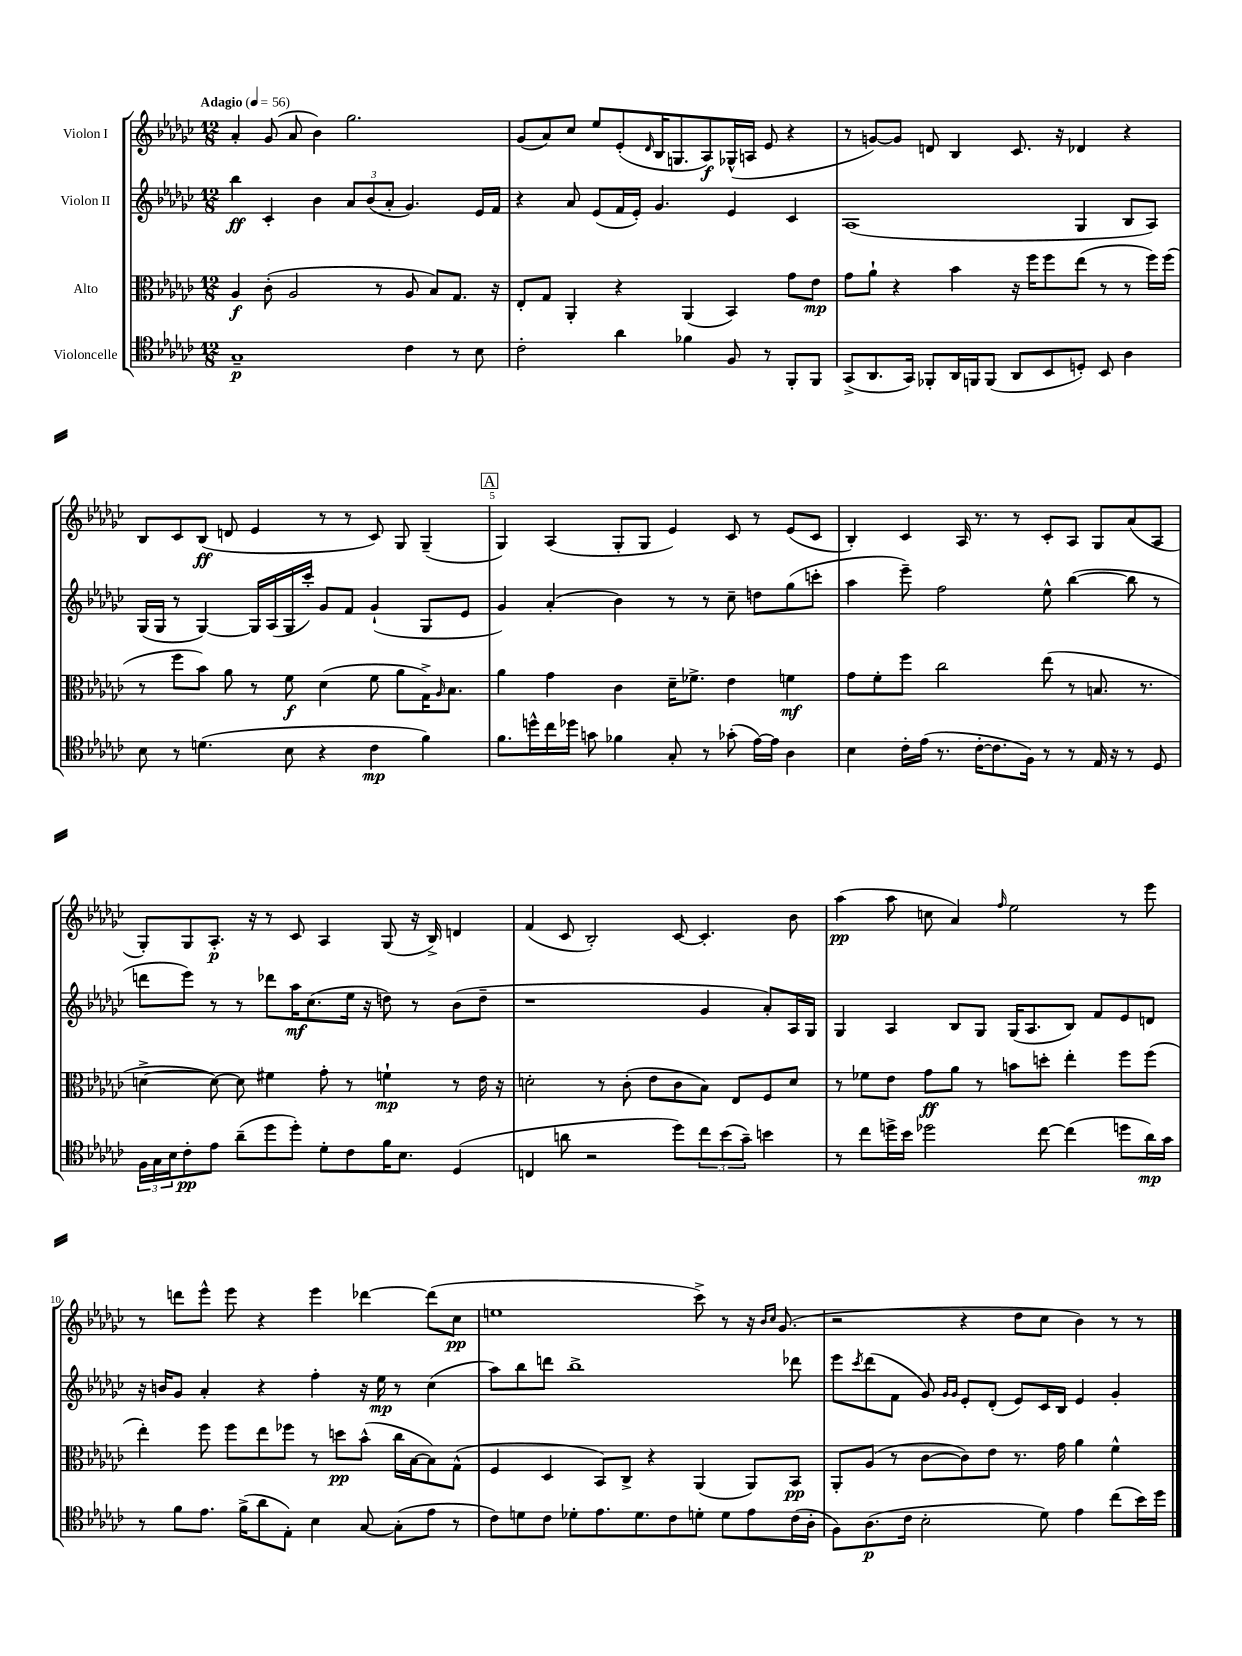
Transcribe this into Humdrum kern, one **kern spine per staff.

**kern	**kern	**kern	**kern
*staff4	*staff3	*staff2	*staff1
*clefC4	*clefC3	*clefG2	*clefG2
*k[b-e-a-d-g-c-]	*k[b-e-a-d-g-c-]	*k[b-e-a-d-g-c-]	*k[b-e-a-d-g-c-]
*M12/8	*M12/8	*M12/8	*M12/8
*MM56	*MM56	*MM56	*MM56
1G-~	4A-	4bb-	4a-'
.	(8c-'	4c-'	(8g-
.	2A-	.	8a-
.	.	4b-	4b-)
.	.	12a-	2.gg-
.	.	(12b-	.
.	8r	.	.
.	.	12a-'	.
4c-	8A-	4.g-)	.
.	8B-)	.	.
8r	8.G-	.	.
8B-	.	16e-	.
.	16r	16f	.
=	=	=	=
2c-'	8E-'	4r	(8g-
.	8G-	.	8a-)
.	4AA-'	8a-	8cc-
.	.	(8e-	8ee-
4a-	4r	16f	(8e-'
.	.	16e-')	.
.	.	.	16qqd-
.	.	4.g-	16B-
.	.	.	8.G
4f-	(4AA-	.	.
.	.	.	8A-)
8F	4BB-)	4e-	(16G-^^
.	.	.	16A
8r	.	.	8e-
8FF'	8g-	4c-	4r
8FF	8e-	.	.
=	=	=	=
(8GG-^	8g-	(1A-	8r
8.AA-	8a-`	.	[8g)
.	4r	.	8g]
16GG-)	.	.	.
8FF-'	.	.	8d
16AA-	4b-	.	4B-
16FF	.	.	.
(8FF	.	.	.
8AA-	16r	.	8.c-
.	16ff	.	.
8BB-	8ff	.	.
.	.	.	16r
8D')	(8ee-	4G-	4d-
8BB-	8r	.	.
4A-	8r	8B-	4r
.	16ff)	8A-)	.
.	(16ff	.	.
=	=	=	=
8B-	8r	(16G-	8B-
.	.	16G-	.
8r	8ff	8r	8c-
(4.d	8b-)	[4G-)	(8B-
.	8a-	.	8d
.	8r	16G-]	4e-
.	.	(16A-	.
8B-	8f	16G-	.
.	.	16ccc-')	.
4r	(4d-	8g-	8r
.	.	8f	8r
4c-	8f	(4g-`	8c-)
.	8a-	.	8G-
4f)	16G-^)	8G-	(4G-~
.	16qqA-	.	.
.	8.B-	.	.
.	.	8e-	.
=	=	=	=
8.f	4a-	4g-)	4G-)
16dd^^	.	.	.
16cc-	4g-	(4a-'	(4A-
16dd-	.	.	.
8g	.	.	.
4f-	4c-	4b-)	8G-'
.	.	.	8G-
8G-'	16d-~	8r	4e-)
.	8.f-^	.	.
8r	.	8r	.
(8g-'	4e-	8cc-~	8c-
[16e-)	.	8dd	8r
16e-]	.	.	.
4A-	4f	(8gg-	(8e-
.	.	8ccc'	8c-
=	=	=	=
4B-	8g-	4aa-	4B-')
.	8f'	.	.
16c-'	8ff	8eee-~)	4c-
(16e-	.	.	.
8.r	2cc-	2ff	.
.	.	.	16A-
[16c-'	.	.	8.r
8.c-]	.	.	.
.	.	.	8r
16F)	.	.	.
8r	(8ee-	8ee-^^	8c-'
8r	8r	([4bb-	8A-
16E-	8.B	.	8G-
16r	.	.	.
8r	.	8bb-]	(8a-
.	8.r	.	.
8D-	.	8r	8A-
=	=	=	=
24F	[4d^	8ddd	8G-')
24G-	.	.	.
24B-	.	.	.
8c-'	.	8eee-)	8G-
8e-	8d_)	8r	8.A-'
(8a-~	8d]	8r	.
.	.	.	16r
8dd-	4f#	8ddd-	8r
8dd-')	.	16aa-	8c-
.	.	(8.cc-	.
8d-'	8g-'	.	4A-
8c-	8r	16ee-	.
.	.	16r	.
16f	4f`	8dd)	(8G-
8.B-	.	.	.
.	.	8r	16r
.	.	.	16B-^)
(4D-	8r	(8b-	4d
.	16e-	8dd~	.
.	16r	.	.
=	=	=	=
4C	2d'	1r	(4f
8a	.	.	8c-
2r	.	.	2B-')
.	8r	.	.
.	(8c-'	.	.
.	8e-	.	.
8dd-)	8c-	.	[8c-
12cc-	8B-)	4g-	4.c-']
(12b-	.	.	.
.	8E-	.	.
12g-~)	.	.	.
4b	8F	8a-')	.
.	8d	16A-	8b-
.	.	16G-	.
=	=	=	=
8r	8r	4G-	(4aa-
8cc-	8f-	.	.
16dd^	8e-	4A-	8aa-
16b-	.	.	.
2dd-	8g-	.	8cc
.	8a-	8B-	4a-)
.	8r	8G-	.
.	.	.	16qqff
.	8b	(16G-	2ee-
.	.	8.A-	.
[8cc-	8dd'	.	.
(4cc-]	4ee-'	8B-)	.
.	.	8f	.
8dd	8ff	8e-	8r
16a-)	(8ff	8d	8eee-
16g-	.	.	.
=	=	=	=
8r	4ee-')	16r	8r
.	.	16b	.
8f	.	8g-	8ddd
8.e-	8ff	4a-'	8eee-^^
.	8ff	.	8eee-
(16f^	.	.	.
8a-	8ee-	4r	4r
8E-')	8ff-	.	.
4B-	8r	4ff'	4eee-
.	8dd	.	.
[8G-	(8b-^^	16r	[4ddd-
.	.	16ee-	.
(8G-']	16cc-	8r	.
.	[16B-	.	.
8e-	8B-])	(4cc-	(8ddd-]
8r	(8G-^^	.	8cc-
=	=	=	=
8c-)	4F	8aa-)	1ee
8d	.	8bb-	.
8c-	4D-	8ddd	.
8d-'	.	1bb-^	.
8.e-	8BB-)	.	.
.	8C-^	.	.
8.d-	.	.	.
.	4r	.	.
8c-	.	.	.
8d'	(4AA-	.	8ccc-^)
8d	.	.	8r
8e-	8AA-)	.	16r
.	.	.	16qqb-
.	.	.	16qqcc-
.	.	.	(8.g-
(16c-	8BB-	8ddd-	.
16A-'	.	.	.
=	=	=	=
8F)	8AA-'	8eee-	2r
.	.	8qccc-	.
(8.A-	(8A-	(8ddd-	.
.	8r	8f	.
16c-	.	.	.
2B-'	[8c-	8g-)	.
.	.	16qqg-	.
.	.	16qqg-	.
.	8c-])	8e-'	4r
.	8e-	(8d-'	.
.	8.r	8e-)	8dd-
8d-)	.	16c-	8cc-
.	16g-	16B-	.
4e-	4a-	4e-	4b-)
(8cc-	4f^^	4g-'	8r
16b-)	.	.	8r
16dd-	.	.	.
==	==	==	==
*-	*-	*-	*-
